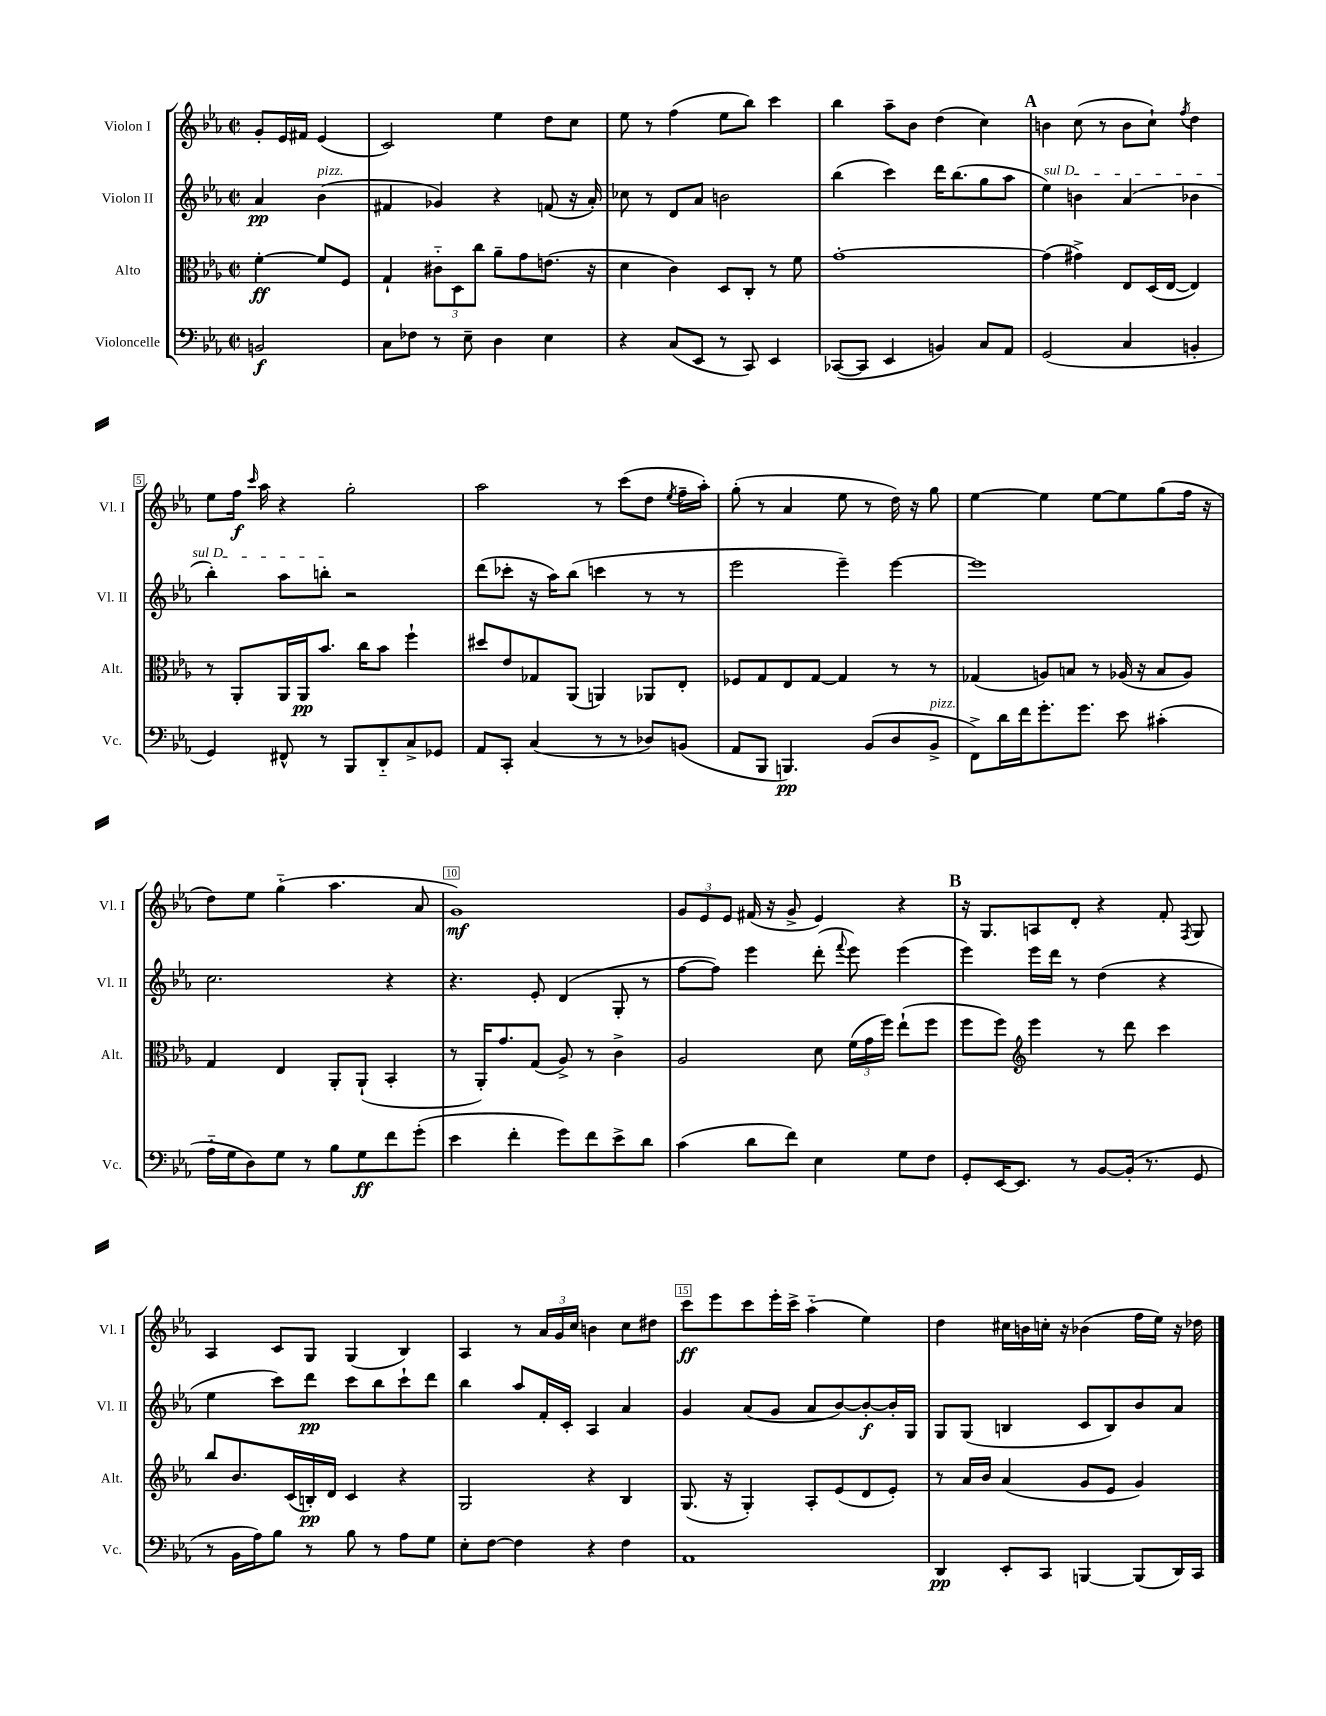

**kern	**kern	**kern	**kern
*staff4	*staff3	*staff2	*staff1
*clefF4	*clefC3	*clefG2	*clefG2
*k[b-e-a-]	*k[b-e-a-]	*k[b-e-a-]	*k[b-e-a-]
*M2/2	*M2/2	*M2/2	*M2/2
*met(c|)	*met(c|)	*met(c|)	*met(c|)
2BB/	[4f'\	4a-/	8g'/L
.	.	.	16e-/L
.	.	.	16f#/JJ
.	8f/]L	(4b-\	(4e-/
.	8F/J	.	.
=	=	=	=
8C\L	4G`/	4f#/	2c/)
8F-\J	.	.	.
8r	12c#'~\L	4g-/)	.
.	12D\	.	.
8E-~\	.	.	.
.	12cc\J	.	.
4D\	8a-~\L	4r	4ee-\
.	8g\	.	.
4E-\	(8.e\J	(8f/	8dd\L
.	.	16r	8cc\J
.	16r	16a-'/)	.
=	=	=	=
4r	4d\	8cc-\	8ee-\
.	.	8r	8r
(8C/L	4c\)	8d/L	(4ff\
8EE-/J	.	8a-/J	.
8r	8D/L	2b\	8ee-\L
8CC/)	8C'/J	.	8bb-\J)
4EE-/	8r	.	4ccc\
.	8f\	.	.
=	=	=	=
([8CC-/L	[1g'	(4bb-\	4bb-\
8CC-/]J	.	.	.
4EE-/	.	4ccc\)	8aa-~\L
.	.	.	8b-\J
4BB/)	.	16ddd\LK	(4dd\
.	.	(8.bb-\	.
8C/L	.	8gg\	4cc\)
8AA-/J	.	8aa-\J	.
=	=	=	=
(2GG/	(4g\]	4ee-\)	4b\
.	4g#^\)	4b\	(8cc\
.	.	.	8r
4C/	8E-/L	(4a-/	8b\L
.	(16D/L	.	8cc`\J)
.	[16E-/JJ	.	.
.	.	.	8qff/
4BB'/	4E-/])	4b-\	4dd\
=	=	=	=
4GG/)	8r	4bb-'\)	8ee-\L
.	8AA-'/L	.	16ff\Jk
.	.	.	16qqccc/
.	.	.	16aa-\
8FF#^^/	16AA-/L	8aa-\L	4r
.	16AA-/J	.	.
8r	8.b-/J	8bb'\J	.
8BBB-/L	.	2r	2gg'\
.	16cc\LK	.	.
8DD'~/	8b-\J	.	.
8C^/	4ff`\	.	.
8GG-/J	.	.	.
=	=	=	=
8AA-/L	8dd#/L	(8ddd\L	2aa-\
8CC'/J	8e-/	8ccc-'\J	.
(4C/	8G-/	16r	.
.	.	16aa-\LK)	.
.	(8AA-/J	(8bb-\J	.
8r	4AA/)	4ccc\	8r
8r	.	.	(8ccc\L
8D-/L)	8AA-/L	8r	8dd\J
.	.	.	8qee-/
(8BB/J	8E-'/J	8r	16ff~\LL
.	.	.	16aa-'\JJ)
=	=	=	=
8AA-/L	8F-/L	2eee-\	(8gg'\
8BBB-/J	8G/	.	8r
4.BBB/)	8E-/	.	4a-/
.	[8G/J	.	.
.	4G/]	4eee-~\)	8ee-\
(8BB-/L	.	.	8r
8D/	8r	[4eee-\	16dd\)
.	.	.	16r
8BB-^/J	8r	.	8gg\
=	=	=	=
8FF^\L)	(4G-/	1eee-]	[4ee-\
16d\L	.	.	.
16f\J	.	.	.
8.g'\	8A/L)	.	4ee-\]
.	8B/J	.	.
8.g\J	.	.	.
.	8r	.	[8ee-\L
8e-\	(16A-/	.	8ee-\]
.	16r	.	.
(4c#'\	8B/L	.	(8gg\
.	8A-/J)	.	16ff\Jk
.	.	.	16r
=	=	=	=
16A-'~\LL	4G/	2.cc\	8dd\L)
16G\J	.	.	.
8D\)	.	.	8ee-\J
8G\J	4E-/	.	(4gg'~\
8r	.	.	.
8B-\L	8AA-'/L	.	4.aa-\
8G\	(8AA-`/J	.	.
8f\	4BB-'/	4r	.
(8g'\J	.	.	8a-/
=	=	=	=
4e-\	8r	4.r	1g)
.	16AA-'/LK)	.	.
.	8.g/	.	.
4f'\	.	.	.
.	(8G/J	8e-'/	.
8g\L)	8A-^/)	(4d/	.
8f\	8r	.	.
8e-^\	4c^\	8G'/	.
8d\J	.	8r	.
=	=	=	=
(4c\	2A-/	[8ff\L	12g/L
.	.	.	12e-/
.	.	8ff\]J)	.
.	.	.	12e-/J
8d\L	.	4eee-\	(16f#/
.	.	.	16r
8f\J)	.	.	8g^/
4E-\	8d\	(8ddd'\	4e-/)
.	.	8qqfff/	.
.	(24f\LL	8eee-\)	.
.	24g\	.	.
.	24ff\JJ)	.	.
8G\L	(8ee-`\L	(4eee-\	4r
8F\J	8ff\J	.	.
=	=	=	=
8GG'/L	8ff\L	4eee-\)	16r
.	.	.	8.G/L
[16EE-/K	8ff\J)	.	.
8.EE-/]J	.	.	.
*	*clefG2	*	*
.	4eee-\	16eee-\LL	8A/
.	.	16ddd\JJ	.
8r	.	8r	8d'/J
[8BB-/L	8r	(4dd\	4r
(16BB-'/]Jk	8ddd\	.	.
8.r	.	.	.
.	4ccc\	4r	8f'/
.	.	.	8qF/
8GG/	.	.	8G/
=	=	=	=
8r	8bb-/L	4ee-\	4A-/
16BB-\LL	8.b-/	.	.
16A-\J)	.	.	.
8B-\J	.	8ccc\L)	8c/L
.	(16c/L	.	.
8r	16B'/)	8ddd\J	8G/J
.	16d/JJ	.	.
8B-\	4c/	8ccc\L	(4G/
8r	.	8bb-\	.
8A-\L	4r	8ccc`\	4B-/)
8G\J	.	8ddd\J	.
=	=	=	=
8E-'\L	2G/	4bb-\	4A-/
[8F\J	.	.	.
4F\]	.	8aa-/L	8r
.	.	16f'/L	24a-/LL
.	.	.	24g/
.	.	16c'/JJ	.
.	.	.	24cc/JJ
4r	4r	4A-/	4b\
4F\	4B-/	4a-/	8cc\L
.	.	.	8dd#\J
=	=	=	=
1AA-	(8.G/	4g/	8ccc\L
.	.	.	8eee-\
.	16r	.	.
.	4G'/)	(8a-/L	8ccc\
.	.	8g/J	16eee-'\L
.	.	.	16ccc^\JJ
.	8A-'/L	8a-/L	(4aa-'~\
.	(8e-/	[8b-/)	.
.	8d/	8b-'/_	4ee-\)
.	8e-'/J)	16b-'/]L	.
.	.	16G/JJ	.
=	=	=	=
4DD/	8r	8G/L	4dd\
.	16a-/LL	(8G/J	.
.	16b-/JJ	.	.
8EE-'/L	(4a-/	4B/	16cc#\LL
.	.	.	16b\
8CC/J	.	.	16cc'\JJ
.	.	.	16r
[4BBB/	8g/L	8c/L	(4b-\
.	8e-/J	8B/)	.
(8BBB/]L	4g/)	8b-/	16ff\LL
.	.	.	16ee-\JJ)
16DD/L)	.	8a-/J	16r
16CC/JJ	.	.	16dd-\
==	==	==	==
*-	*-	*-	*-
